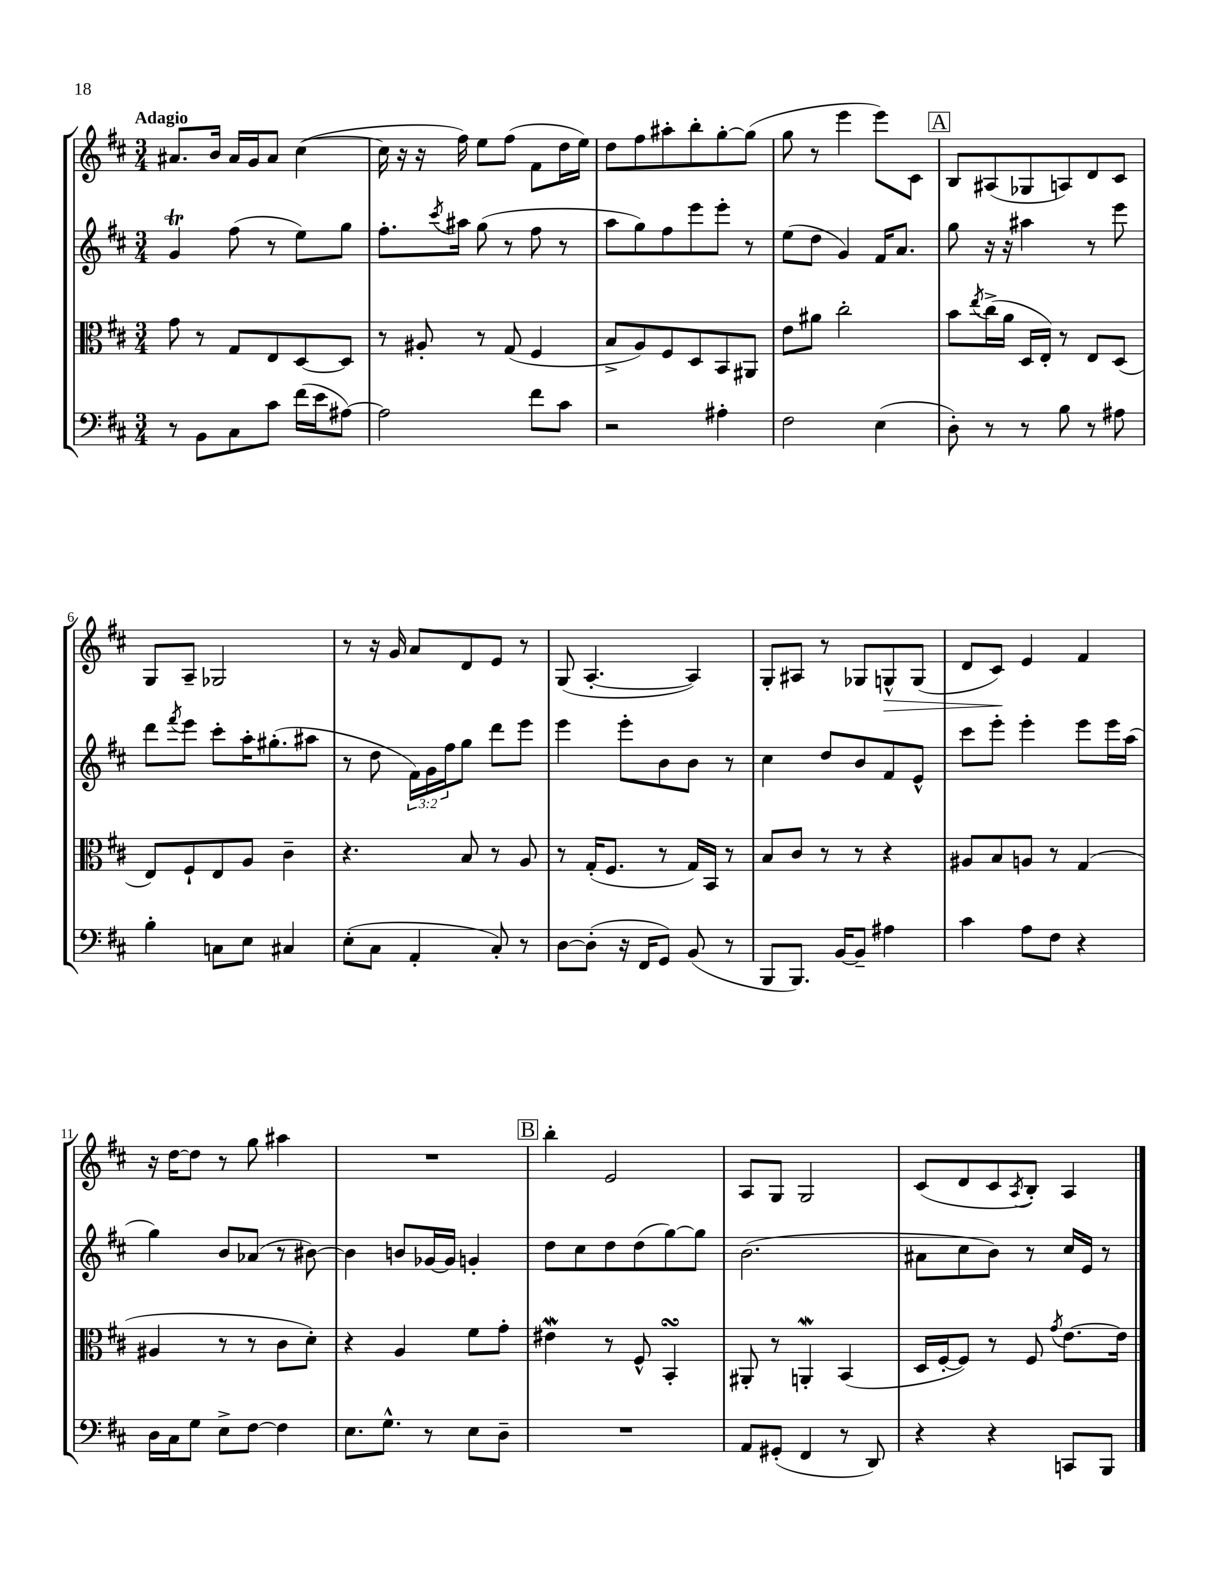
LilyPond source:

<<
\new StaffGroup <<
\new Staff = "s0" {
    \clef treble \key d \major \numericTimeSignature \time 3/4 \tempo "Adagio"
    ais'8. b'16 ais'16 g'16 ais'8 cis''4~( |
    cis''16 r16 r16 fis''16) e''8 fis''8( fis'8 d''16 e''16) |
    d''8 fis''8 ais''8-. b''8-. g''8~-. g''8( |
    g''8 r8 e'''4 e'''8) cis'8 |
    \mark \markup { \box "A" } b8 ais8( ges8 a8) d'8 cis'8 |
    g8 a8-- ges2 |
    r8 r16 g'16 a'8 d'8 e'8 r8 |
    g8( a4.~-. a4) |
    g8-. ais8 r8 ges8 g8-^\> g8( |
    d'8 cis'8\!) e'4 fis'4 |
    r16 d''16~ d''8 r8 g''8 ais''4 |
    R2. |
    \mark \markup { \box "B" } b''4-. e'2 |
    a8 g8 g2 |
    cis'8( d'8 cis'8 \acciaccatura { a8 } b8-.) a4 \bar "|." |
}
\new Staff = "s1" {
    \clef treble \key d \major \numericTimeSignature \time 3/4 \override Staff.TupletNumber.text = #tuplet-number::calc-fraction-text
    g'4\trill fis''8( r8 e''8) g''8 |
    fis''8.-. \acciaccatura { cis'''8 } ais''16 g''8( r8 fis''8 r8 |
    a''8 g''8) fis''8 e'''8 e'''8-. r8 |
    e''8( d''8 g'4) fis'16 a'8. |
    \mark \markup { \box "A" } g''8 r16 r16 ais''4 r8 e'''8 |
    d'''8 \acciaccatura { fis'''8 } e'''8 cis'''8-. a''16-. gis''8.-.( ais''8 |
    r8 d''8 \tuplet 3/2 { fis'16) g'16 fis''16 } g''8 d'''8 e'''8 |
    e'''4 e'''8-. b'8 b'8 r8 |
    cis''4 d''8 b'8 fis'8 e'8-^ |
    cis'''8 e'''8-. e'''4-. e'''8 e'''16 a''16( |
    g''4) b'8 aes'8( r8 bis'8~) |
    bis'4 b'8 ges'16~ ges'16 g'4-. |
    \mark \markup { \box "B" } d''8 cis''8 d''8 d''8( g''8~) g''8 |
    b'2.( |
    ais'8 cis''8 b'8) r8 cis''16 e'16 r8 \bar "|." |
}
\new Staff = "s2" {
    \clef alto \key d \major \numericTimeSignature \time 3/4
    g'8 r8 g8 e8 d8~ d8 |
    r8 ais8-. r8 g8( fis4 |
    b8-> a8) fis8 d8 b,8 ais,8 |
    e'8 ais'8 cis''2-. |
    \mark \markup { \box "A" } b'8 \acciaccatura { e''8 } cis''16->( a'16 d16 e16-.) r8 e8 d8( |
    e8) fis8-! e8 a8 cis'4-- |
    r4. b8 r8 a8 |
    r8 g16-.( fis8. r8 g16) b,16 r8 |
    b8 cis'8 r8 r8 r4 |
    ais8 b8 a8 r8 g4( |
    ais4 r8 r8 cis'8 d'8-.) |
    r4 a4 fis'8 g'8-. |
    \mark \markup { \box "B" } eis'4\mordent r8 fis8-^ b,4-.\turn |
    ais,8-. r8 a,4-.\mordent b,4( |
    d16 fis16~-. fis8) r8 fis8 \acciaccatura { g'8 } e'8.~ e'16 \bar "|." |
}
\new Staff = "s3" {
    \clef bass \key d \major \numericTimeSignature \time 3/4
    r8 b,8 cis8 cis'8 fis'16( e'16 ais8~) |
    ais2 fis'8 cis'8 |
    r2 ais4-. |
    fis2 e4( |
    \mark \markup { \box "A" } d8-.) r8 r8 b8 r8 ais8 |
    b4-. c8 e8 cis4 |
    e8-.( cis8 a,4-. cis8-.) r8 |
    d8~ d8-.( r16 fis,16 g,8) b,8( r8 |
    b,,8 b,,8.) b,16~ b,8-- ais4 |
    cis'4 a8 fis8 r4 |
    d16 cis16 g8 e8-> fis8~ fis4 |
    e8. g8.-^ r8 e8 d8-- |
    \mark \markup { \box "B" } R2. |
    a,8 gis,8-.( fis,4 r8 d,8) |
    r4 r4 c,8 b,,8 \bar "|." |
}
>>
>>
